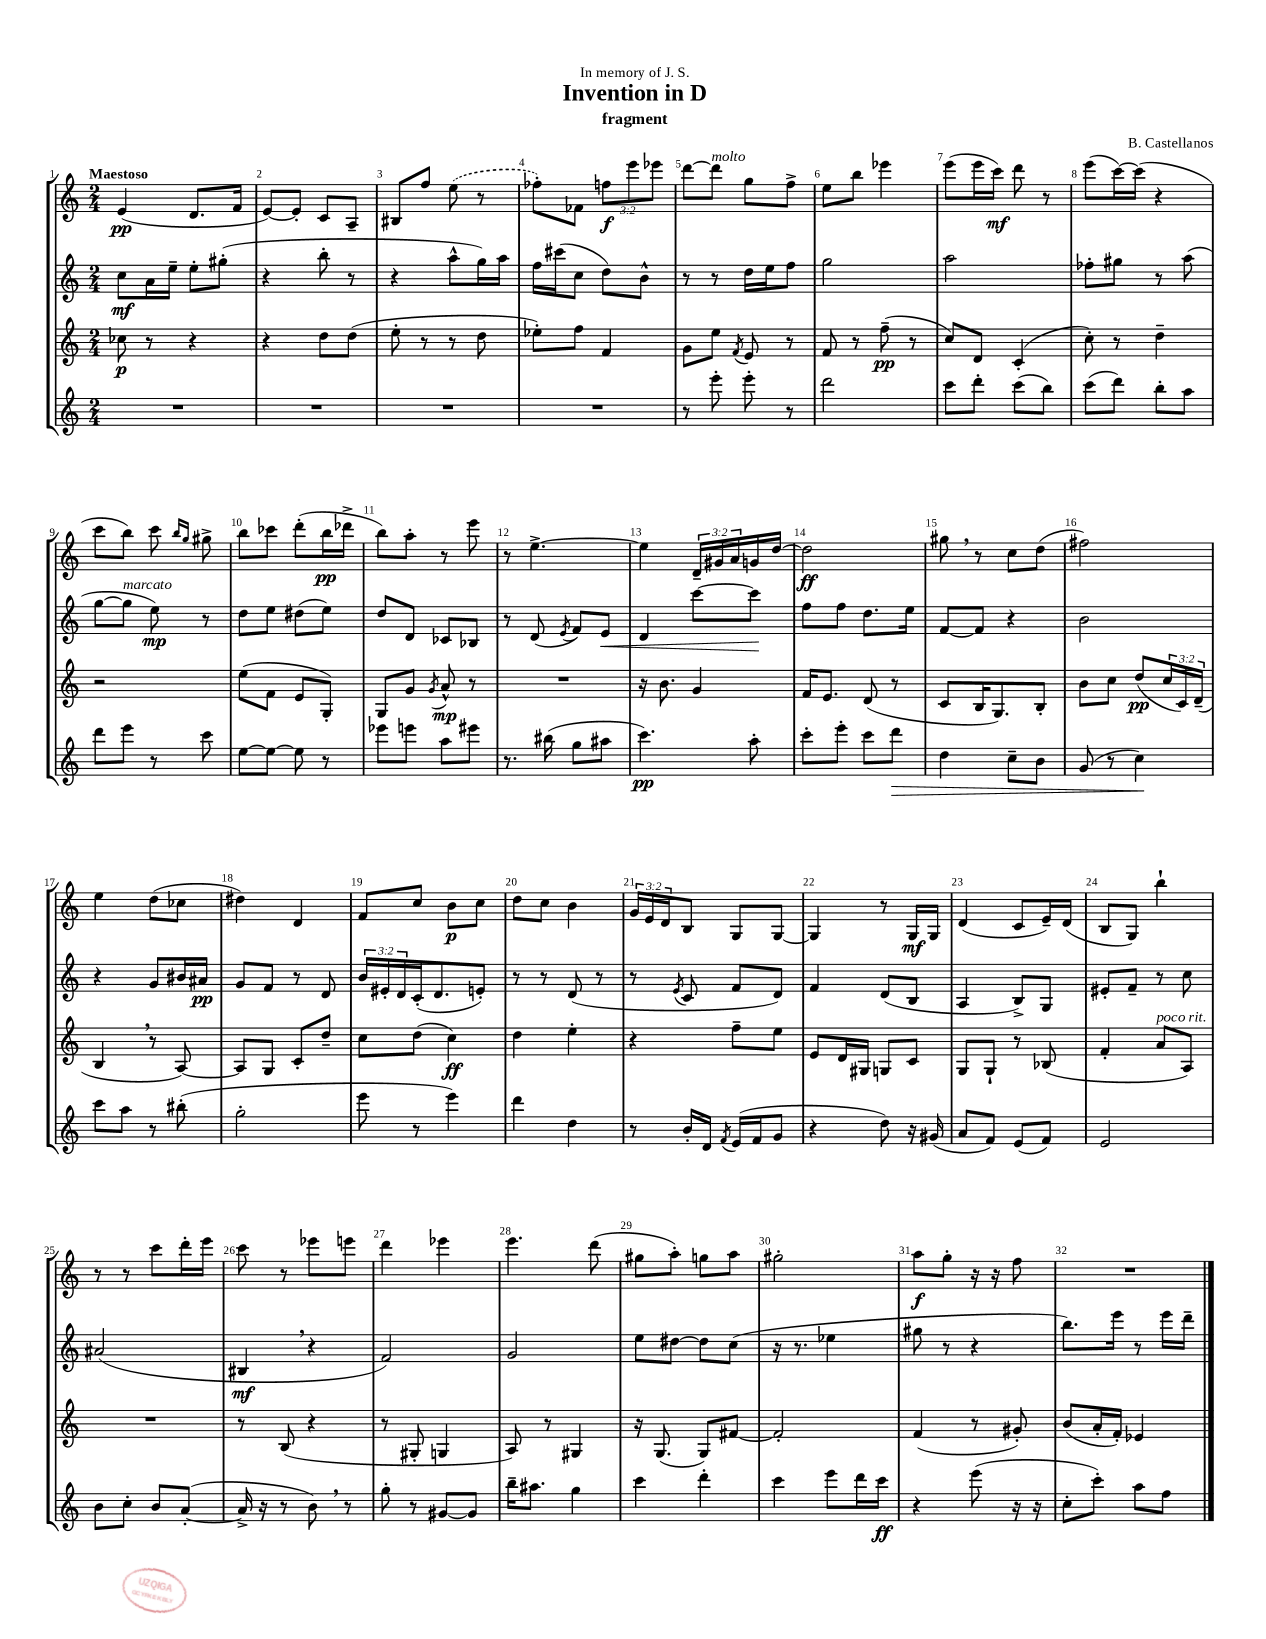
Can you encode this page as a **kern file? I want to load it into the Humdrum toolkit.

**kern	**kern	**kern	**kern
*staff4	*staff3	*staff2	*staff1
*clefG2	*clefG2	*clefG2	*clefG2
*k[]	*k[]	*k[]	*k[]
*M2/4	*M2/4	*M2/4	*M2/4
2r	8cc-	8cc	(4e
.	8r	16a	.
.	.	16ee~	.
.	4r	8ee'	8.d
.	.	(8gg#'	.
.	.	.	16f
=	=	=	=
2r	4r	4r	[8e)
.	.	.	8e']
.	8dd	8bb'	8c
.	(8dd	8r	8A~
=	=	=	=
2r	8ee'	4r	8B#
.	8r	.	8ff
.	8r	8aa^^	(8ee
.	8dd	16gg)	8r
.	.	16aa	.
=	=	=	=
2r	8ee-')	16ff	8ff-')
.	.	(16ccc#	.
.	8ff	8cc	8f-
.	4f	8dd)	12ff
.	.	.	12eee
.	.	8b^^	.
.	.	.	12eee-
=	=	=	=
8r	8g	8r	[8ddd
8eee'	8ee	8r	8ddd]
.	8qf	.	.
8eee'	8e	16dd	8gg
.	.	16ee	.
8r	8r	8ff	8ff^
=	=	=	=
2ddd	8f	2gg	8ee
.	8r	.	8bb
.	(8ff~	.	4eee-
.	8r	.	.
=	=	=	=
8ccc	8cc)	2aa	(8eee
8ddd'	8d	.	16eee
.	.	.	16ccc)
(8ccc	(4c'	.	8ddd
8bb)	.	.	8r
=	=	=	=
(8ccc	8cc')	8ff-'	(8eee
8ddd)	8r	8gg#	[16ccc)
.	.	.	(16ccc]
8bb'	4dd~	8r	4r
8aa	.	(8aa	.
=	=	=	=
8ddd	2r	[8gg	8ccc
8eee	.	8gg]	8bb)
8r	.	8ee)	8ccc
.	.	.	16qqbb
.	.	.	16qqgg
8ccc	.	8r	8gg#^
=	=	=	=
[8ee	(8ee	8dd	8bb
8ee_	8f	8ee	8ccc-
8ee]	8e	(8dd#	(8ddd'
8r	8G')	8ee)	16bb
.	.	.	16ddd-^
=	=	=	=
8eee-	8G	8dd	8bb)
8eee	8g	8d	8aa'
.	8qg	.	.
8aa	8a^^	8c-	8r
8eee#	8r	8B-	8eee
=	=	=	=
8.r	2r	8r	8r
.	.	(8d	[4.ee^
(16bb#	.	.	.
.	.	8qe	.
8gg	.	8f)	.
8aa#	.	8e	.
=	=	=	=
4.ccc)	16r	4d	4ee]
.	8.b	.	.
.	4g	[8ccc	24d~
.	.	.	24g#
.	.	.	24a
8aa'	.	8ccc]	16g
.	.	.	[16dd
=	=	=	=
8ccc'	16f	8ff	2dd]
.	8.e	.	.
8eee'	.	8ff	.
8ccc	(8d	8.dd	.
8ddd	8r	.	.
.	.	16ee	.
=	=	=	=
4dd	8c	[8f	8gg#
.	16B	8f]	8r
.	8.G)	.	.
8cc~	.	4r	8cc
8b	8B'	.	(8dd
=	=	=	=
(8g	8b	2b	2ff#)
8r	8cc	.	.
4cc)	(8dd	.	.
.	24cc	.	.
.	24c)	.	.
.	(24d~	.	.
=	=	=	=
8ccc	4B	4r	4ee
8aa	.	.	.
8r	8r	8g	(8dd
(8bb#'	[8A)	16b#	8cc-
.	.	16a#	.
=	=	=	=
2gg'	8A]	8g	4dd#)
.	8G	8f	.
.	8c'	8r	4d
.	8dd~	8d	.
=	=	=	=
8eee	8cc	24b	8f
.	.	24e#'	.
.	.	24d	.
8r	(8dd	(16c'	8cc
.	.	8.d	.
4eee)	4cc)	.	8b
.	.	8e')	8cc
=	=	=	=
4ddd	4dd	8r	8dd
.	.	8r	8cc
4dd	4ee'	(8d	4b
.	.	8r	.
=	=	=	=
8r	4r	8r	24g
.	.	.	24e
.	.	.	24d
.	.	8qe	.
16b'	.	8c	8B
16d	.	.	.
8qf	.	.	.
(16e	8ff~	8f	8G
16f	.	.	.
8g	8ee	8d)	[8G
=	=	=	=
4r	8e	4f	4G]
.	16d	.	.
.	16G#	.	.
8dd)	8G	(8d	8r
16r	8c	8B	16G
(16g#	.	.	16G
=	=	=	=
8a	8G	4A	(4d
8f)	8G`	.	.
(8e	8r	8B^)	8c
8f)	(8B-	8G	16e~)
.	.	.	(16d
=	=	=	=
2e	4f'	8e#'	8B
.	.	8f~	8G)
.	8a	8r	4bb`
.	8A)	8cc	.
=	=	=	=
8b	2r	(2a#	8r
8cc'	.	.	8r
8b	.	.	8ccc
([8a'	.	.	16ddd'
.	.	.	16eee
=	=	=	=
16a^]	8r	4B#	8ccc
16r	.	.	.
8r	(8B	.	8r
8b)	4r	4r	8eee-
8r	.	.	8eee
=	=	=	=
8gg'	8r	2f)	4ddd
8r	8G#'	.	.
[8g#	4G	.	4eee-
8g#]	.	.	.
=	=	=	=
16bb~	8A)	2g	4.eee
8.aa#	.	.	.
.	8r	.	.
4gg	4G#	.	.
.	.	.	(8ddd
=	=	=	=
4ccc	16r	8ee	8gg#
.	(8.G	.	.
.	.	[8dd#	8aa')
4ddd'	8G)	8dd#]	8gg
.	[8f#	(8cc	8aa
=	=	=	=
4ccc	2f#']	16r	2gg#'
.	.	8.r	.
8eee	.	4ee-	.
16ddd	.	.	.
16ccc	.	.	.
=	=	=	=
4r	(4f	8gg#	8aa
.	.	8r	8gg'
(8eee	8r	4r	16r
.	.	.	16r
16r	8g#')	.	8ff
16r	.	.	.
=	=	=	=
8cc'	(8b	8.bb)	2r
8ccc')	16a'	.	.
.	16f')	16eee	.
8aa	4e-	8r	.
8ff	.	16eee	.
.	.	16ddd~	.
==	==	==	==
*-	*-	*-	*-
